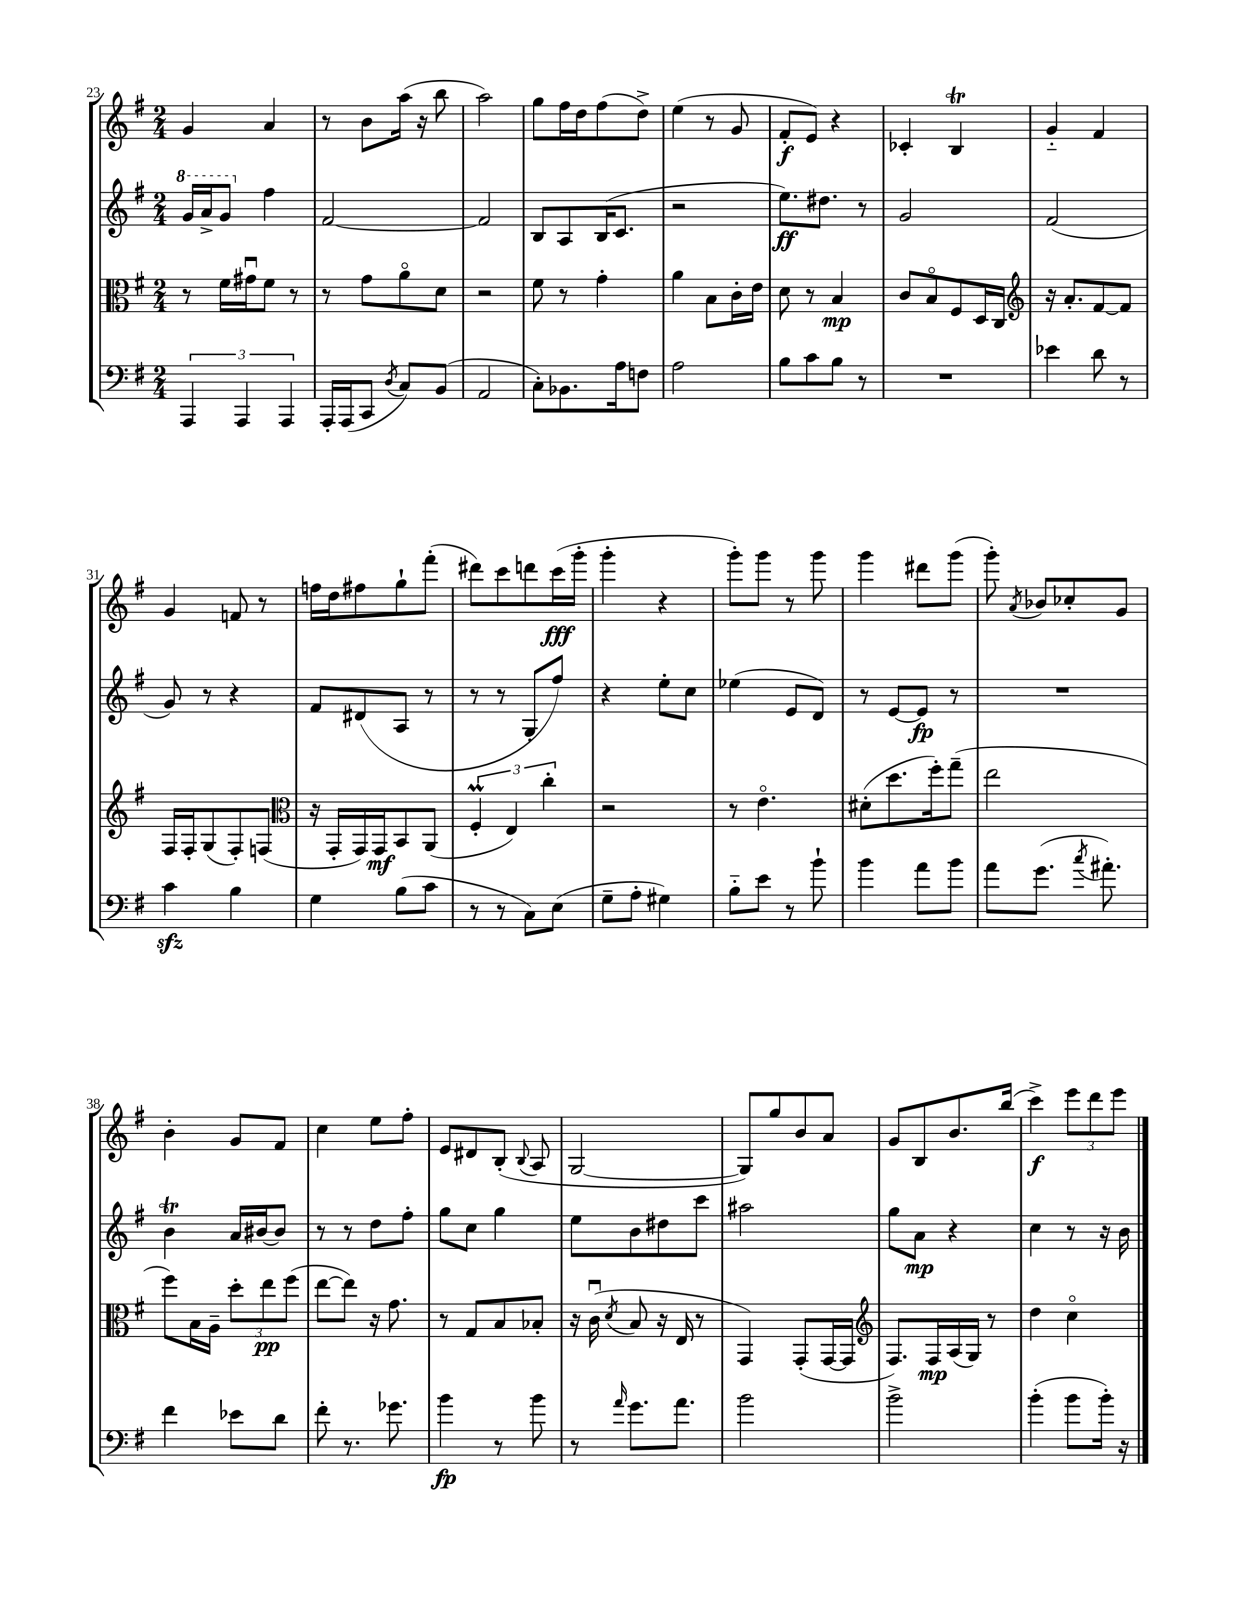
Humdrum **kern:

**kern	**dynam	**kern	**dynam	**kern	**dynam	**kern	**dynam
*part4	*part4	*part3	*part3	*part2	*part2	*part1	*part1
*staff4	*staff4	*staff3	*staff3	*staff2	*staff2	*staff1	*staff1
*clefF4	*	*clefC3	*	*clefG2	*	*clefG2	*
*k[f#]	*	*k[f#]	*	*k[f#]	*	*k[f#]	*
*M2/4	*	*M2/4	*	*M2/4	*	*M2/4	*
*	*	*	*	*8va	*	*	*
=23	=23	=23	=23	=23	=23	=23	=23
6AAA/	.	8r	.	16gg/LL	.	4g/	.
.	.	.	.	16aa^/J	.	.	.
.	.	16f#\LL	.	8gg/J	.	.	.
6AAA/	.	.	.	.	.	.	.
.	.	16g#Xu\J	.	.	.	.	.
*	*	*	*	*X8va	*	*	*
.	.	8f#\J	.	4ff#\	.	4a/	.
6AAA/	.	.	.	.	.	.	.
.	.	8r	.	.	.	.	.
=24	=24	=24	=24	=24	=24	=24	=24
16AAA'/LL	.	8r	.	[2f#/	.	8r	.
(16AAA/J	.	.	.	.	.	.	.
8CC/J	.	8g\L	.	.	.	8b\L	.
8qD/	.	.	.	.	.	.	.
8C/L)	.	8a\	.	.	.	(16aa\Jk	.
.	.	.	.	.	.	16r	.
(8BB/J	.	8d\J	.	.	.	8bb\	.
=25	=25	=25	=25	=25	=25	=25	=25
2AA/	.	2r	.	2f#/]	.	2aa\)	.
=26	=26	=26	=26	=26	=26	=26	=26
8C'\L)	.	8f#\	.	8B/L	.	8gg\L	.
8.BB-X\	.	8r	.	8A/	.	16ff#\L	.
.	.	.	.	.	.	16dd\J	.
.	.	4g'\	.	(16B/K	.	(8ff#\	.
16A\k	.	.	.	8.c/J	.	.	.
8Fn\J	.	.	.	.	.	8dd^\J)	.
=27	=27	=27	=27	=27	=27	=27	=27
2A\	.	4a\	.	2r	.	(4ee\	.
.	.	8B\L	.	.	.	8r	.
.	.	16c'\L	.	.	.	8g/	.
.	.	16e\JJ	.	.	.	.	.
=28	=28	=28	=28	=28	=28	=28	=28
8B\L	.	8d\	.	8.ee\L)	ff	8f#'/L	f
8c\	.	8r	.	.	.	8e/J)	.
.	.	.	.	8.dd#X\J	.	.	.
8B\J	.	4B/	mp	.	.	4r	.
8r	.	.	.	8r	.	.	.
=29	=29	=29	=29	=29	=29	=29	=29
2r	.	8c/L	.	2g/	.	4c-X'/	.
.	.	8B/	.	.	.	.	.
.	.	8F#/	.	.	.	4Bt/	.
.	.	16D/L	.	.	.	.	.
.	.	16C/JJ	.	.	.	.	.
=30	=30	=30	=30	=30	=30	=30	=30
*	*	*clefG2	*	*	*	*	*
4e-X\	.	16r	.	(2f#/	.	4g/	.
.	.	8.a'/L	.	.	.	.	.
8d\	.	[8f#/	.	.	.	4f#/	.
8r	.	8f#/J]	.	.	.	.	.
!!LO:LB:g=z
=31	=31	=31	=31	=31	=31	=31	=31
4czz\	.	16F#/LL	.	8g/)	.	4g/	.
.	.	16F#'/J	.	.	.	.	.
.	.	(8G/	.	8r	.	.	.
4B\	.	8F#'/)	.	4r	.	8fn/	.
.	.	(8Fn/J	.	.	.	8r	.
=32	=32	=32	=32	=32	=32	=32	=32
*	*	*clefC3	*	*	*	*	*
4G\	.	16r	.	8f#/L	.	16ffn\LL	.
.	.	16GG'/LL	.	.	.	16dd\J	.
.	.	16GG/)	.	(8d#X/	.	8ff#X\	.
.	.	16GG/J	mf	.	.	.	.
(8B\L	.	8BB/	.	8A/J	.	8gg`\	.
8c\J	.	(8AA/J	.	8r	.	(8fff#'\J	.
=33	=33	=33	=33	=33	=33	=33	=33
8r	.	6F#m'/	.	8r	.	8ddd#X\L)	.
8r	.	.	.	8r	.	8ccc\	.
.	.	6E/)	.	.	.	.	.
8C\L)	.	.	.	8G'/L	.	8dddn\	.
.	.	6cc'\	.	.	.	.	.
(8E\J	.	.	.	8ff#/J)	.	(16ccc\L	fff
.	.	.	.	.	.	16ggg'\JJ	.
=34	=34	=34	=34	=34	=34	=34	=34
8G~\L	.	2r	.	4r	.	4ggg'\	.
8A'\J	.	.	.	.	.	.	.
4G#X\)	.	.	.	8ee'\L	.	4r	.
.	.	.	.	8cc\J	.	.	.
=35	=35	=35	=35	=35	=35	=35	=35
8B\L	.	8r	.	(4ee-X\	.	8ggg'\L)	.
8e\J	.	4.e\	.	.	.	8ggg\J	.
8r	.	.	.	8e/L	.	8r	.
8b`\	.	.	.	8d/J)	.	8ggg\	.
=36	=36	=36	=36	=36	=36	=36	=36
4b\	.	(8d#X'\L	.	8r	.	4ggg\	.
.	.	8.dd\	.	[8e/L	.	.	.
8a\L	.	.	.	8e/J]	fp	8ddd#X\L	.
.	.	16ff#'\k)	.	.	.	.	.
8b\J	.	(8gg~\J	.	8r	.	(8ggg\J	.
=37	=37	=37	=37	=37	=37	=37	=37
8a\L	.	2ee\	.	2r	.	8ggg'\)	.
.	.	.	.	.	.	8qa/	.
(8.g\J	.	.	.	.	.	8b-X/L	.
.	.	.	.	.	.	8cc-X'/	.
8qcc/	.	.	.	.	.	.	.
8.a#X'\)	.	.	.	.	.	.	.
.	.	.	.	.	.	8g/J	.
!!LO:LB:g=z
=38	=38	=38	=38	=38	=38	=38	=38
4f#\	.	8ff#\L)	.	4bt\	.	4b'\	.
.	.	16B\L	.	.	.	.	.
.	.	16A~\JJ	.	.	.	.	.
8e-X\L	.	12dd'\L	.	16a/LL	.	8g/L	.
.	.	.	.	[16b#X/J	.	.	.
.	.	12ee\	pp	.	.	.	.
8d\J	.	.	.	8b#/J]	.	8f#/J	.
.	.	(12ff#\J	.	.	.	.	.
=39	=39	=39	=39	=39	=39	=39	=39
8f#'\	.	[8ee\L	.	8r	.	4cc\	.
8.r	.	8ee\J])	.	8r	.	.	.
.	.	16r	.	8dd\L	.	8ee\L	.
8.g-X\	.	8.g\	.	.	.	.	.
.	.	.	.	8ff#'\J	.	8ff#'\J	.
=40	=40	=40	=40	=40	=40	=40	=40
4b\	fp	8r	.	8gg\L	.	8e/L	.
.	.	8G/L	.	8cc\J	.	8d#X/	.
8r	.	8B/	.	4gg\	.	(8B'/J	.
.	.	.	.	.	.	8qqB/	.
8b\	.	8B-X'/J	.	.	.	8A/	.
=41	=41	=41	=41	=41	=41	=41	=41
8r	.	16r	.	8ee\L	.	[2G/	.
.	.	(16cu\	.	.	.	.	.
16qqa/	.	8qd/	.	.	.	.	.
8.g\L	.	8B/	.	8b\	.	.	.
.	.	16r	.	8dd#X\	.	.	.
8.a\J	.	16E/	.	.	.	.	.
.	.	8r	.	8ccc\J	.	.	.
=42	=42	=42	=42	=42	=42	=42	=42
2b\	.	4GG/)	.	2aa#X\	.	8G/L])	.
.	.	.	.	.	.	8gg/	.
.	.	(8GG'/L	.	.	.	8b/	.
.	.	[16GG/L	.	.	.	8a/J	.
.	.	16GG/JJ]	.	.	.	.	.
=43	=43	=43	=43	=43	=43	=43	=43
*	*	*clefG2	*	*	*	*	*
2b^\	.	8.F#/L)	.	8gg\L	.	8g/L	.
.	.	.	.	8a\J	mp	8B/	.
.	.	16F#/L	mp	.	.	.	.
.	.	(16A/	.	4r	.	8.b/	.
.	.	16G/JJ)	.	.	.	.	.
.	.	8r	.	.	.	.	.
.	.	.	.	.	.	(16bb/Jk	.
=44	=44	=44	=44	=44	=44	=44	=44
(4b'\	.	4dd\	.	4cc\	.	4ccc^\)	f
8b\L	.	4cc\	.	8r	.	12eee\L	.
.	.	.	.	.	.	12ddd\	.
16b'\Jk)	.	.	.	16r	.	.	.
.	.	.	.	.	.	12eee\J	.
16r	.	.	.	16b\	.	.	.
==	==	==	==	==	==	==	==
*-	*-	*-	*-	*-	*-	*-	*-
